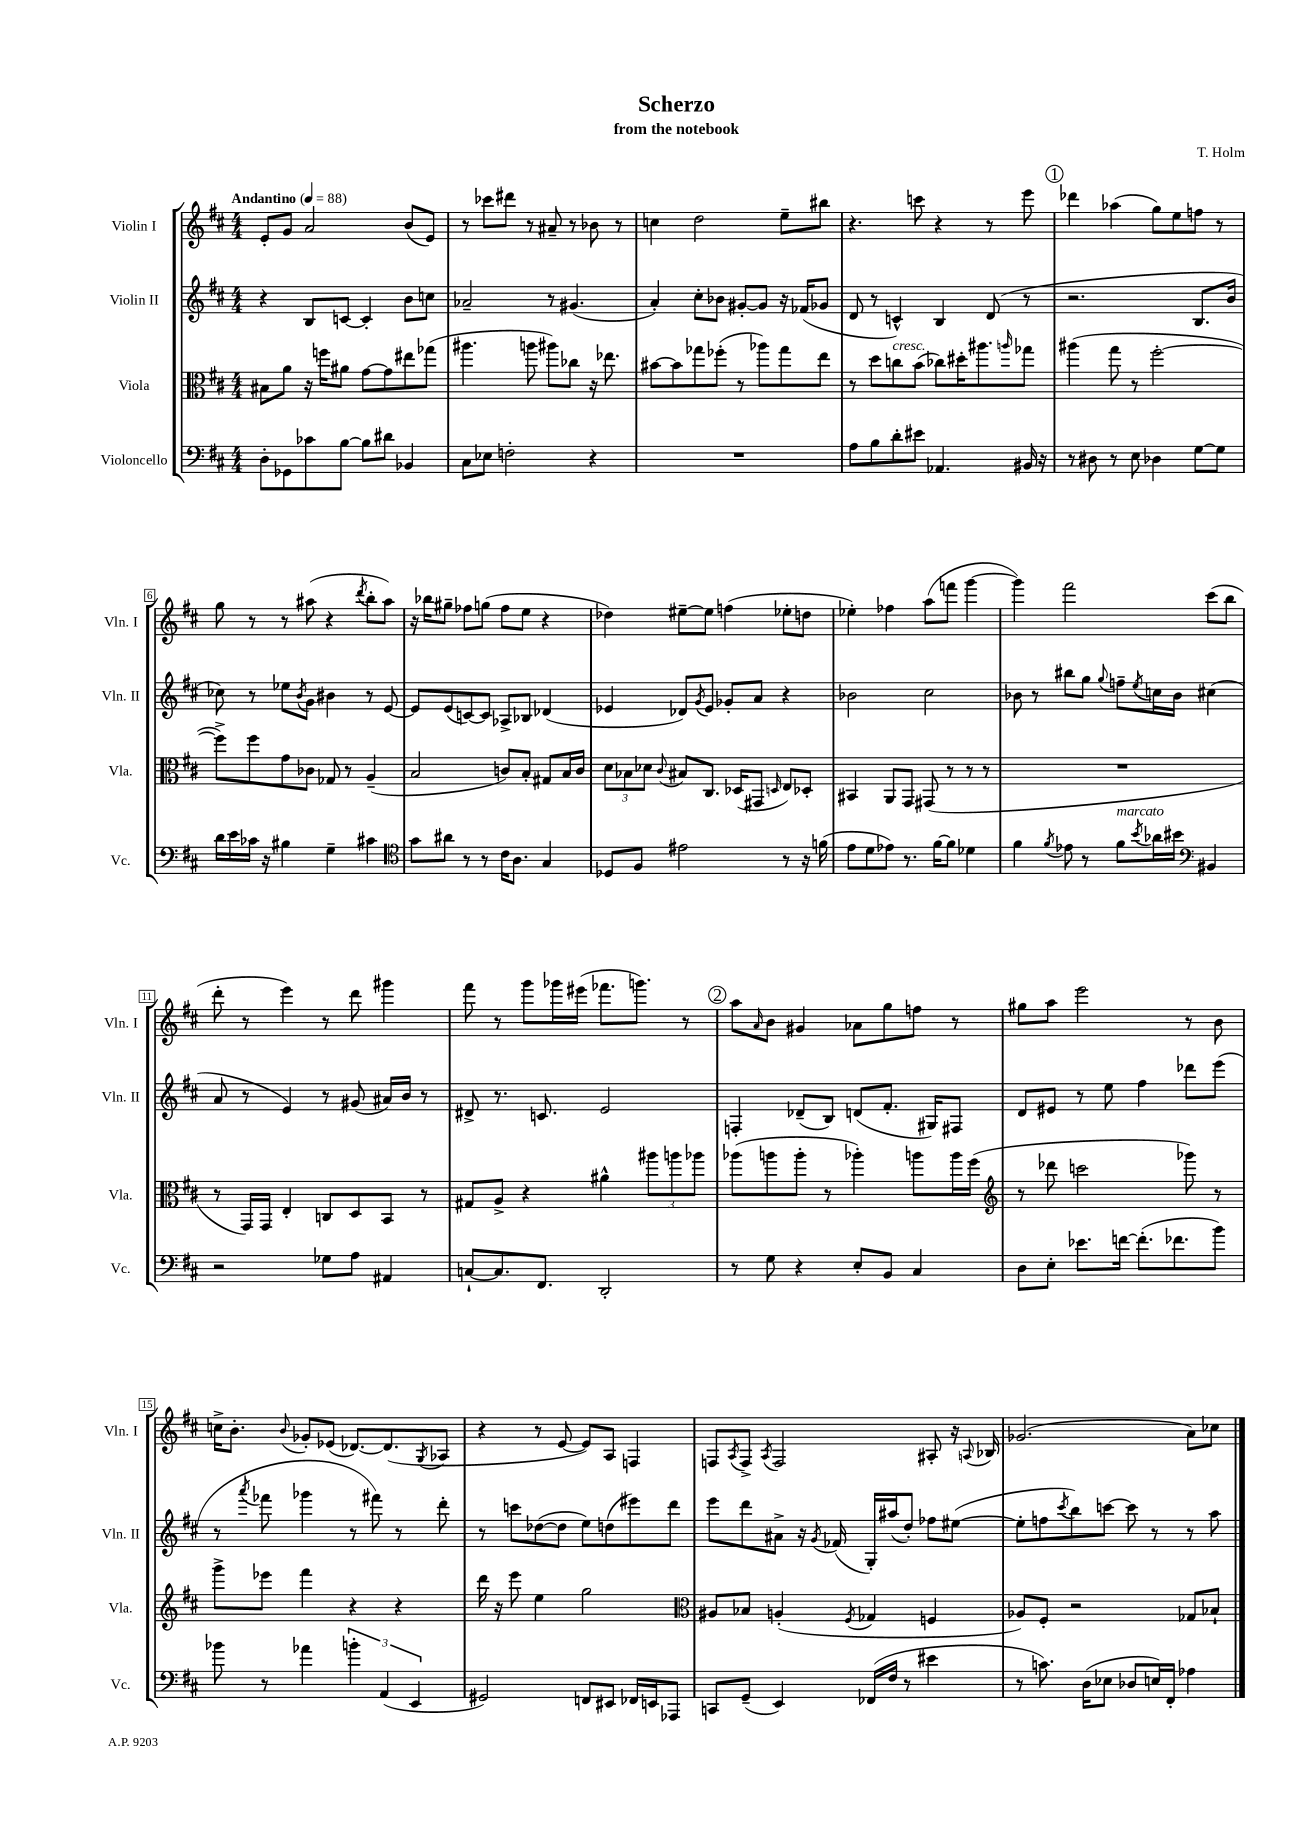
\header { title = "Scherzo" composer = "T. Holm" subtitle = "from the notebook" }
<<
\new StaffGroup <<
\new Staff = "s0" \with { instrumentName = "Violin I" shortInstrumentName = "Vln. I" } {
    \clef treble \key d \major \numericTimeSignature \time 4/4 \tempo "Andantino" 4 = 88
    e'8-. g'8 a'2 b'8( e'8) |
    r8 ces'''8 dis'''8 r8 ais'8-- r8 bes'8 r8 |
    c''4 d''2 e''8-- bis''8 |
    r4. c'''8 r4 r8 e'''8 |
    \mark \markup { \circle "1" } des'''4 aes''4( g''8) e''8 f''8 r8 |
    g''8 r8 r8 ais''8( r4 \acciaccatura { d'''8 } b''8-. ais''8) |
    r16 bes''16 gis''8-- fes''8 g''8( fes''8 e''8 r4 |
    des''4) eis''8~-- eis''8 f''4( ees''8-. d''8 |
    ees''4-.) fes''4 a''8( f'''8 g'''4~ |
    g'''4) fis'''2 cis'''8( b''8 |
    d'''8-. r8 e'''4) r8 d'''8 gis'''4 |
    fis'''8 r8 g'''8 ges'''16 eis'''16( fes'''8. g'''8.) r8 |
    \mark \markup { \circle "2" } a''8 \grace { a'16 } b'8 gis'4 aes'8 g''8 f''8 r8 |
    gis''8 a''8 e'''2 r8 b'8 |
    c''16-> b'8.-. \appoggiatura { b'8 } ges'8-. ees'8( des'8.~) des'8.( \acciaccatura { g8 } aes8 |
    r4 r8 e'8~ e'8) a8 f4 |
    f8 \acciaccatura { a8 } f8-> \acciaccatura { a8 } f2 ais8-. r16 \appoggiatura { a8 } bes16 |
    ges'2.( a'8) ces''8 \bar "|." |
}
\new Staff = "s1" \with { instrumentName = "Violin II" shortInstrumentName = "Vln. II" } {
    \clef treble \key d \major \numericTimeSignature \time 4/4
    r4 b8 c'8~ c'4-. b'8 c''8 |
    aes'2-- r8 gis'4.( |
    a'4-.) cis''8-. bes'8 gis'8~-. gis'8 r16 fes'16( ges'8 |
    d'8 r8 c'4-^) b4 d'8( r8 |
    \mark \markup { \circle "1" } r2. b8. b'16 |
    ces''8) r8 ees''8 \acciaccatura { b'8 } g'8 bis'4 r8 e'8~ |
    e'8 e'8( c'8~) c'8 aes8-> bes8 des'4( |
    ees'4 des'8) \acciaccatura { g'8 } ees'8 ges'8-. a'8 r4 |
    bes'2 cis''2 |
    bes'8 r8 bis''8 g''8 \appoggiatura { g''8 } f''8-- \acciaccatura { e''8 } c''16 bes'16 cis''4( |
    a'8 r8 e'4) r8 gis'8( ais'16) b'16 r8 |
    dis'8-> r8. c'8. e'2 |
    \mark \markup { \circle "2" } f4-. des'8--( b8) d'8( fis'8.-. gis16) fis8 |
    d'8 eis'8 r8 e''8 fis''4 des'''8 e'''8( |
    r8 \acciaccatura { a'''8 } fes'''8 ges'''4 r8 fis'''8) r8 d'''8-. |
    r8 c'''8 des''8~( des''8 e''8) d''8( eis'''8) d'''8 |
    e'''8 d'''8 ais'8-> r16 \acciaccatura { g'8 } fes'16( g16-.) ais''16( d''8-.) fes''8 eis''8~( |
    eis''8-. f''8 \acciaccatura { cis'''8 } b''8) c'''8~ c'''8 r8 r8 a''8 \bar "|." |
}
\new Staff = "s2" \with { instrumentName = "Viola" shortInstrumentName = "Vla." } {
    \clef alto \key d \major \numericTimeSignature \time 4/4
    bis8 a'8 r16 f''16 ais'8 g'8~ g'8 eis''8 ges''8( |
    ais''4. a''8 ais''8) ces''8 r16 ees''8. |
    bis'8~ bis'8 ges''8 fes''8-.( r8 aes''8) ges''8 e''8 |
    r8 d''8 c''8^\markup { \italic "cresc." } b'8( ces''8) dis''16-. ais''8. \grace { a''16 } ges''8 |
    \mark \markup { \circle "1" } ais''4( g''8 r8 fis''2~-. |
    fis''8->) fis''8 g'8 ces'8 ges8 r8 a4--( |
    b2 c'8) b8-. gis8 b16 c'16 |
    \tuplet 3/2 { d'8 bes8 des'8 } \appoggiatura { cis'8 } bis8 cis8. des16( gis,8 \grace { d16 } e8) des8-. |
    bis,4 a,8 g,8 gis,8( r8 r8 r8 |
    R1 |
    r8 g,16) g,16 e4-. c8 d8 b,8 r8 |
    gis8 a8-> r4 ais'4-^ \tuplet 3/2 { ais''8 a''8 aes''8 } |
    \mark \markup { \circle "2" } aes''8( a''8 a''8-. r8 aes''4-.) a''8 a''16 fis''16( |
    \clef treble r8 des'''8 c'''2 ges'''8) r8 |
    g'''8-> ees'''8 fis'''4 r4 r4 |
    d'''16 r16 e'''8 e''4 g''2 |
    \clef alto ais8 bes8 a4-.( \acciaccatura { fis8 } ges4 f4 |
    aes8) fis8-. r2 ges8 bes8-! \bar "|." |
}
\new Staff = "s3" \with { instrumentName = "Violoncello" shortInstrumentName = "Vc." } {
    \clef bass \key d \major \numericTimeSignature \time 4/4
    d8-. ges,8 ces'8 b8~ b8 dis'8 bes,4 |
    cis8 ees8 f2-. r4 |
    R1 |
    a8 b8 d'8-. eis'8 aes,4. bis,16 r16 |
    \mark \markup { \circle "1" } r8 dis8 r8 e8 des4 g8~ g8 |
    d'16 e'16 ces'16 r16 bis4 g4-- cis'4 |
    \clef tenor g'8 ais'8 r8 r8 cis'16 a8. g4 |
    des8 fis8 eis'2 r8 r16 f'16( |
    e'8 d'8 ees'8) r8. fis'16~ fis'8 des'4 |
    fis'4 \acciaccatura { fis'8 } ees'8 r8 fis'8^\markup { \italic "marcato" } \acciaccatura { b'8 } aes'16 bis'16 \clef bass bis,4 |
    r2 ges8 a8 ais,4 |
    c8~-! c8. fis,8. d,2-. |
    \mark \markup { \circle "2" } r8 g8 r4 e8-. b,8 cis4 |
    d8 e8-. ees'8. f'16~ f'8.-.( fes'8. b'8) |
    bes'8 r8 aes'4 \tuplet 3/2 { b'4-. a,4( e,4 } |
    gis,2) f,8 eis,8 fes,16 e,16 aes,,8 |
    c,8 g,8--( e,4) fes,16( fis16 r8 eis'4 |
    r8 c'8.) d16( ees8 des8 e16) fis,16-. aes4 \bar "|." |
}
>>
>>
\layout { \context { \Score \override BarNumber.stencil = #(make-stencil-boxer 0.1 0.3 ly:text-interface::print) } }
